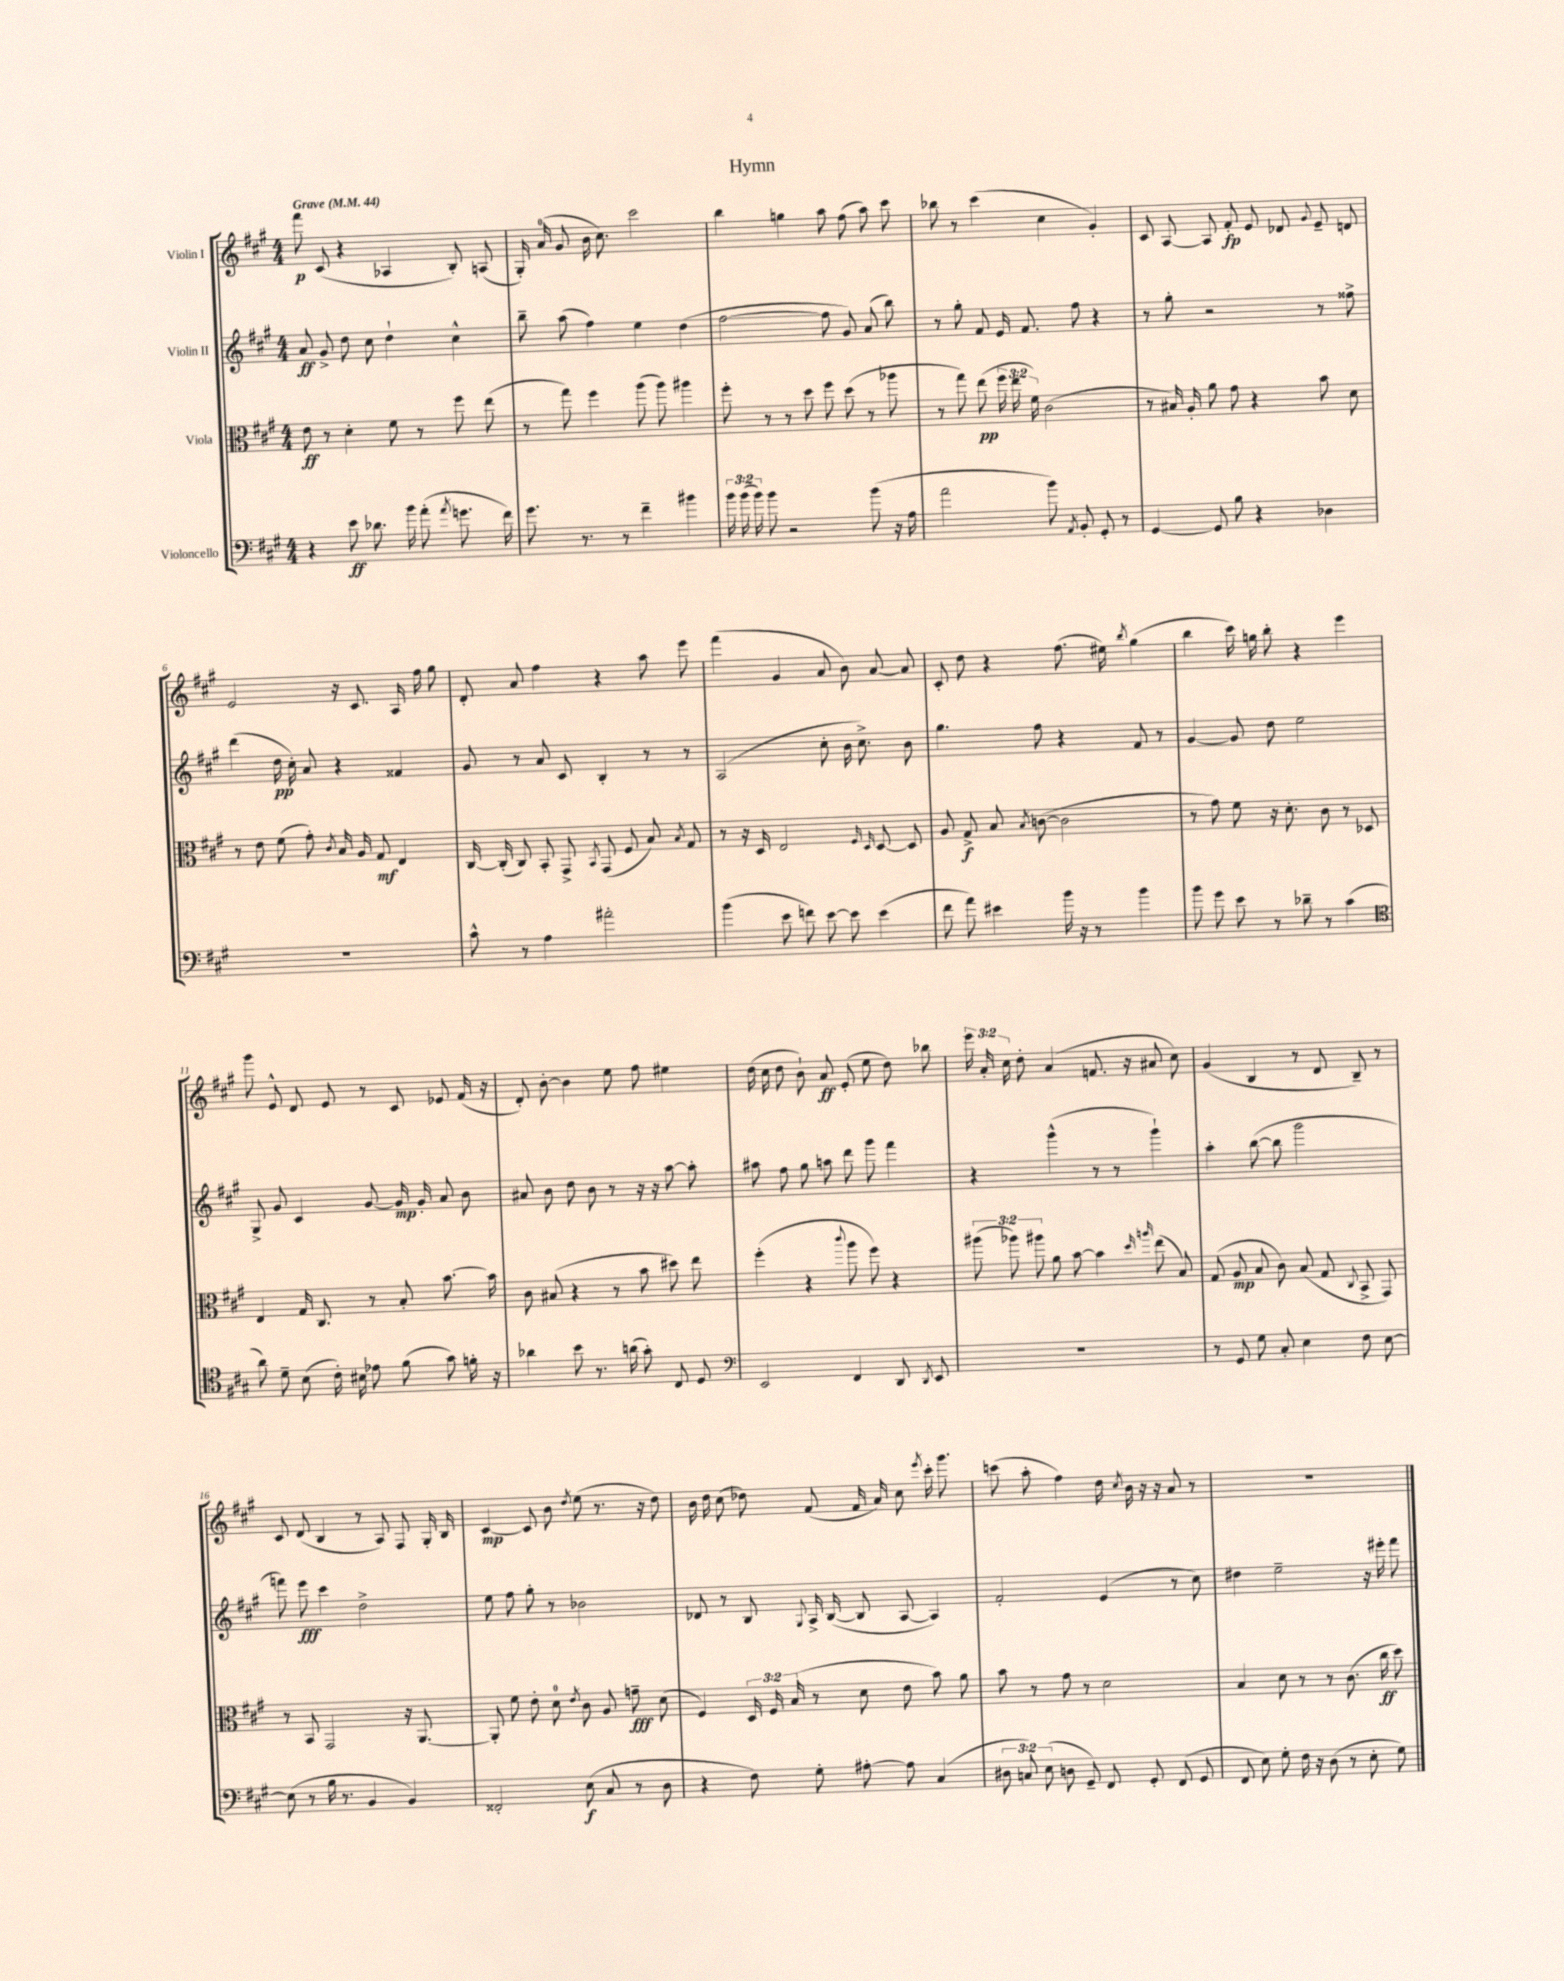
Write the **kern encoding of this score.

**kern	**kern	**kern	**kern
*staff4	*staff3	*staff2	*staff1
*clefF4	*clefC3	*clefG2	*clefG2
*k[f#c#g#]	*k[f#c#g#]	*k[f#c#g#]	*k[f#c#g#]
*M4/4	*M4/4	*M4/4	*M4/4
*MM44	*MM44	*MM44	*MM44
4r	8e	8a	8fff#
.	8r	8g#^	(8c#
8e	4d'	8dd	4r
8.d-	.	8cc#	.
.	8f#	4dd`	4A-
16b	.	.	.
(8a'	8r	.	.
8qa	.	.	.
8.g	8ff#	4cc#^^	8B')
.	(8ee	.	(8A
16f#)	.	.	.
=	=	=	=
8.g#	8r	8bb~	16G#')
.	.	.	(16a
.	8gg#)	(8aa	8g#
8.r	.	.	.
.	4ff#	4ff#)	16b
.	.	.	8.cc#)
8r	.	.	.
4f#~	(8aa	4ee	2ccc#
.	8aa)	.	.
4b#	4aa#	(4dd	.
=	=	=	=
24b	8ff#'	[2ff#	4bb
(24b	.	.	.
24b)	.	.	.
8b	8r	.	.
2r	8r	.	4gg
.	8dd	.	.
.	8ff#	8ff#]	8aa
.	(8dd	8g#)	(8ff#
(8b	8r	(8a	8aa)
16r	8aa-	8bb)	8ccc#
16A	.	.	.
=	=	=	=
2a	8r	8r	8bb-
.	8gg#)	8gg#'	8r
.	(8ee	8f#	(4ccc#
.	24ff#	16e	.
.	24ee	.	.
.	.	8.f#	.
.	24f#)	.	.
8b)	(2c#	.	4cc#
8qAA	.	.	.
8BB'	.	8ff#	.
8GG#'	.	4r	4g#')
8r	.	.	.
=	=	=	=
[4GG#	8r	8r	8c#
.	16B#)	8gg#'	[8A
.	16A'	.	.
8GG#]	8a	2r	8A]
8B	8g#	.	8f#'
4r	4r	.	8e
.	.	.	8d-
.	.	.	8qqg#
4D-	8b	8r	8e~
.	8d	8ff##^	8d
=	=	=	=
1r	8r	(4ddd	2e
.	8e	.	.
.	(8f#	16dd	.
.	.	16cc#')	.
.	8g#')	8a	.
.	8qc#	.	.
.	16B	4r	16r
.	16A	.	8.c#
.	8G#	.	.
.	4E	4f##	16A
.	.	.	16ff#
.	.	.	8gg#
=	=	=	=
8c#^^	[16C#	8g#	8d'
.	(16C#']	.	.
8r	8C#)	8r	8a
4A	8BB'	8a	4ff#
.	8GG#^	8c#	.
.	8qBB	.	.
2a#'	(8GG#	4B'	4r
.	8F#	.	.
.	8B)	8r	8aa
.	8qB	.	.
.	8G#	8r	8eee
=	=	=	=
(4b	8r	(2A	(4fff#
.	16r	.	.
.	16D	.	.
8e	2E	.	4g#
8f)	.	.	.
[8e	.	8cc#'	8a
8e]	.	16b	8b)
.	.	8.cc#^)	.
.	16qqF#	.	.
.	16qqD	.	.
(4e	[8D	.	[8a
.	8D]	8b	8a]
=	=	=	=
8f#	8A	4.gg#	8c#'
8a)	8G#^	.	8dd
4e#	8B	.	4r
.	8qB	.	.
.	([8c	8ff#	.
16b	2c]	4r	(8.ff#
16r	.	.	.
8r	.	.	.
.	.	.	16ee#)
.	.	.	8qbb
4b	.	8f#	(4gg#
.	.	8r	.
=	=	=	=
8b	8r	[4g#	4bb
8g#	8g#)	.	.
8e	8f#	8g#]	16ccc#)
.	.	.	16gg
8r	16r	8dd	8bb'
.	8.d'	.	.
8d-~	.	2ee	4r
8r	8c#	.	.
(4c#	8r	.	4eee
.	8D-	.	.
=	=	=	=
*clefC4	*	*	*
8a)	4E	8G#^	8ggg#
8d~	.	8g#	8e^^
(8B	16G#	4c#	8d
.	8.C#	.	.
16c#')	.	.	8e
16B#	.	.	.
8e-	8r	[8g#	8r
(8f#	8B'	16g#]	8c#
.	.	16g#'	.
8g#)	[8.b	8a	8e-
16f'	.	8b	(16f#
16r	16b]	.	16r
=	=	=	=
4a-	8c#	8a#	8d')
.	(8B#	8b	[8b'
8b	4r	8dd	4b]
8.r	.	8b	.
.	8r	8r	8ee
(16a	.	.	.
8g#')	8b	16r	8ff#
.	.	16r	.
8C#	8dd#)	[8aa	4ee#
8D	8ee	8aa']	.
=	=	=	=
*clefF4	*	*	*
2EE	(4ff#'	8aa#	(16dd
.	.	.	16cc#
.	.	8ff#	8dd
.	4r	8gg#	8b`)
.	.	8aa	8a
.	8qqccc#	.	.
4FF#	8aa	8ddd	(8e'
.	8ff#)	8ggg#	8ee
8DD	4r	4fff#	8dd)
8qDD	.	.	.
8EE	.	.	8bb-
=	=	=	=
1r	(12aa#	4r	24eee
.	.	.	24a'
.	12aa-)	.	24cc#
.	.	.	8dd'
.	12aa#	.	.
.	8a	(4ggg#^^	(4a
.	[8b	.	.
.	4b]	8r	8.f
.	.	8r	.
.	.	.	16r
.	16qqdd	.	.
.	16qqaa	.	.
.	(8ee	4ggg#`)	8a#
.	8B)	.	8cc#)
=	=	=	=
8r	(8G#	4aa'	(4g#
8GG#	8A	.	.
8G#	8B	([8bb	4B
8C#'	8c#)	8bb]	.
4E	(8B	2ggg#	8r
.	8G#	.	8d
.	8qqC#	.	.
8F#	8BB^	.	8B~)
[8E	8GG#)	.	8r
=	=	=	=
(8E]	8r	8fff)	8c#
8r	8BB	8eee	(8d
16B	2GG#	4ccc#	4B
8.r	.	.	.
4BB	.	2dd^	8r
.	.	.	8A)
4BB)	16r	.	8F#
.	[8.AA	.	.
.	.	.	16G#'
.	.	.	16B
=	=	=	=
2FF##'	8AA']	8ee	[4c#
.	8f#	8ff#	.
.	8e'	8gg#'	8c#]
.	8d	8r	8b
.	8qe	.	8qdd
(8E	8c#	2b-	(8ee
8C#	8A	.	8.r
8r	8g~	.	.
.	.	.	16r
8D	(8d	.	8dd)
=	=	=	=
4r	4F#)	8d-	16b
.	.	.	16dd
.	.	8r	(8cc#
8F#)	24D	8B	8dd-)
.	24F#	.	.
.	(24B	.	.
.	.	8qqG#	.
8G#'	8r	16A^	(8f#
.	.	([16B	.
[8A#'	8d	8B]	16f#
.	.	.	16a)
8A#]	8e	[8A	8cc#
.	.	.	8qeee
(4C#	8b)	4A])	16ccc#'
.	.	.	8.ggg#
.	8a	.	.
=	=	=	=
12D#	8b	2f#'	(8ccc
12C)	.	.	.
.	8r	.	8aa'
(12E	.	.	.
8D	8g#	.	4ff#)
8GG#~)	8r	.	.
8FF#	2d	(4e	16dd
.	.	.	8qcc#
.	.	.	16b
8GG#'	.	.	16r
.	.	.	16r
(8FF#	.	8r	8a
8GG#	.	8cc#)	8r
=	=	=	=
8FF#	4B	4dd#	1r
8E)	.	.	.
8G#'	8d	2ee~	.
16F#	8r	.	.
16r	.	.	.
(8D	8r	.	.
8r	(8.c#	.	.
8E'	.	16r	.
.	16cc#	16eee#'	.
8G#)	8dd)	8fff#	.
==	==	==	==
*-	*-	*-	*-
